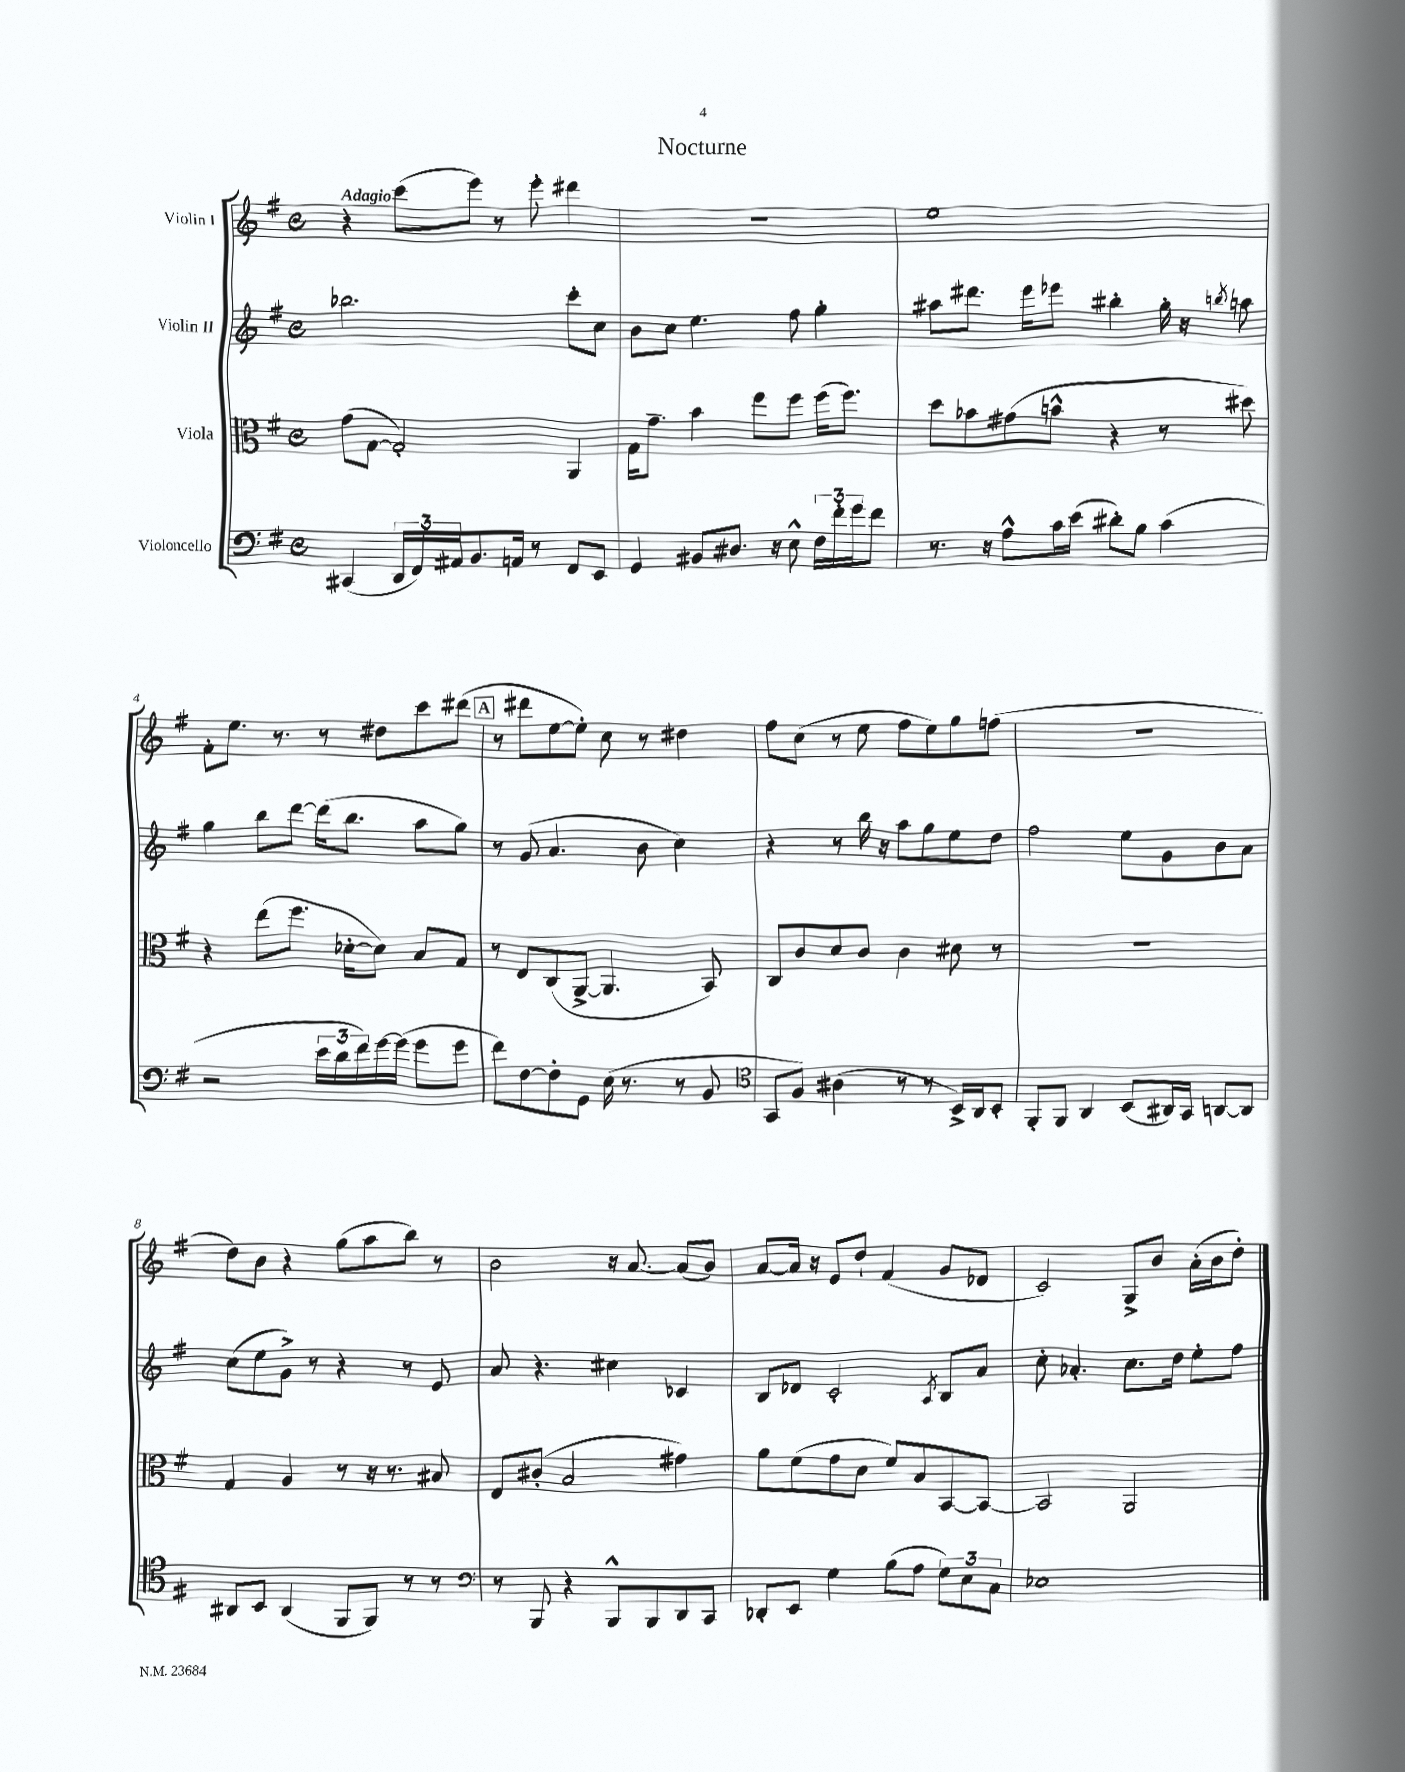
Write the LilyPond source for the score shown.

\header { title = "Nocturne" }
<<
\new StaffGroup <<
\new Staff = "s0" \with { instrumentName = "Violin I" } {
    \clef treble \key g \major \defaultTimeSignature \time 4/4 \tempo "Adagio"
    r4 c'''8( e'''8) r8 e'''8-. dis'''4 |
    R1 |
    e''1 |
    fis'8-. e''8. r8. r8 dis''8 c'''8 dis'''8( |
    \mark \markup { \box "A" } r8 dis'''8 e''8~ e''8-.) c''8 r8 dis''4 |
    fis''8 c''8( r8 e''8 fis''8 e''8) g''8 f''8( |
    R1 |
    d''8) b'8 r4 g''8( a''8 b''8) r8 |
    b'2 r16 a'8.~ a'8( b'8) |
    a'8~ a'16 r16 e'8 d''8-! fis'4( g'8 des'8 |
    c'2) g8-> b'8 a'16-.( b'16 d''8-.) \bar "|." |
}
\new Staff = "s1" \with { instrumentName = "Violin II" } {
    \clef treble \key g \major \defaultTimeSignature \time 4/4
    bes''2. c'''8-. c''8 |
    b'8 c''8 e''4. fis''8 g''4-. |
    ais''8 dis'''8. e'''16 ees'''8 bis''4-. g''16-. r16 \acciaccatura { b''8 } a''8 |
    g''4 b''8 d'''8~ d'''16( b''8. a''8 g''8) |
    \mark \markup { \box "A" } r8 g'8( a'4. b'8 c''4) |
    r4 r8 b''16 r16 a''8 g''8 e''8 d''8 |
    fis''2 e''8 g'8 b'8 a'8 |
    c''8( e''8 g'8->) r8 r4 r8 e'8 |
    a'8 r4. cis''4 ces'4 |
    b8 des'8 c'2-. \acciaccatura { a8 } b8 a'8 |
    c''8-. aes'4.-. c''8. d''16 e''8-. fis''8 \bar "|." |
}
\new Staff = "s2" \with { instrumentName = "Viola" } {
    \clef alto \key g \major \defaultTimeSignature \time 4/4
    g'8( g8~ g2-.) a,4 |
    g16 g'8.-- b'4 fis''8 fis''8 fis''16( fis''8.) |
    d''8 bes'8 gis'8( b'8-^ r4 r8 dis''8) |
    r4 e''8( fis''8. des'16~-. des'8) b8 g8 |
    \mark \markup { \box "A" } r8 e8 c8( a,8~-> a,4. b,8) |
    c8 c'8 d'8 c'8 c'4 dis'8 r8 |
    R1 |
    g4 a4 r8 r16 r8. bis8 |
    e8 cis'8-.( b2 gis'4) |
    a'8 fis'8( g'8 d'8 fis'8) b8 b,8~ b,8~ |
    b,2 a,2 \bar "|." |
}
\new Staff = "s3" \with { instrumentName = "Violoncello" } {
    \clef bass \key g \major \defaultTimeSignature \time 4/4
    cis,4( \tuplet 3/2 { d,16 fis,16) ais,16 } b,8. a,16 r8 fis,8 e,8 |
    g,4 bis,8 dis8. r16 e8-^ \tuplet 3/2 { fis16 fis'16-. g'16 } fis'8 |
    r8. r16 a8-^ c'16 e'16( dis'8-.) b8 c'4( |
    r2 \tuplet 3/2 { e'16 d'16 fis'16) } g'16~ g'16( g'8 g'8 |
    \mark \markup { \box "A" } fis'8) fis8~ fis8-. g,8 e16( r8. r8 b,8 |
    \clef tenor g,8 fis8) ais4( r8 r8 b,16->) a,16 b,8-. |
    fis,8-. fis,8 a,4 b,8( ais,16) g,16 a,8~ a,8 |
    ais,8 b,8 ais,4( fis,8 fis,8) r8 r8 |
    \clef bass r8 b,,8 r4 b,,8-^ b,,8 d,8 c,8 |
    des,8-. e,8 g4 b8( a8 \tuplet 3/2 { g8) e8 c8 } |
    ees1 \bar "|." |
}
>>
>>
